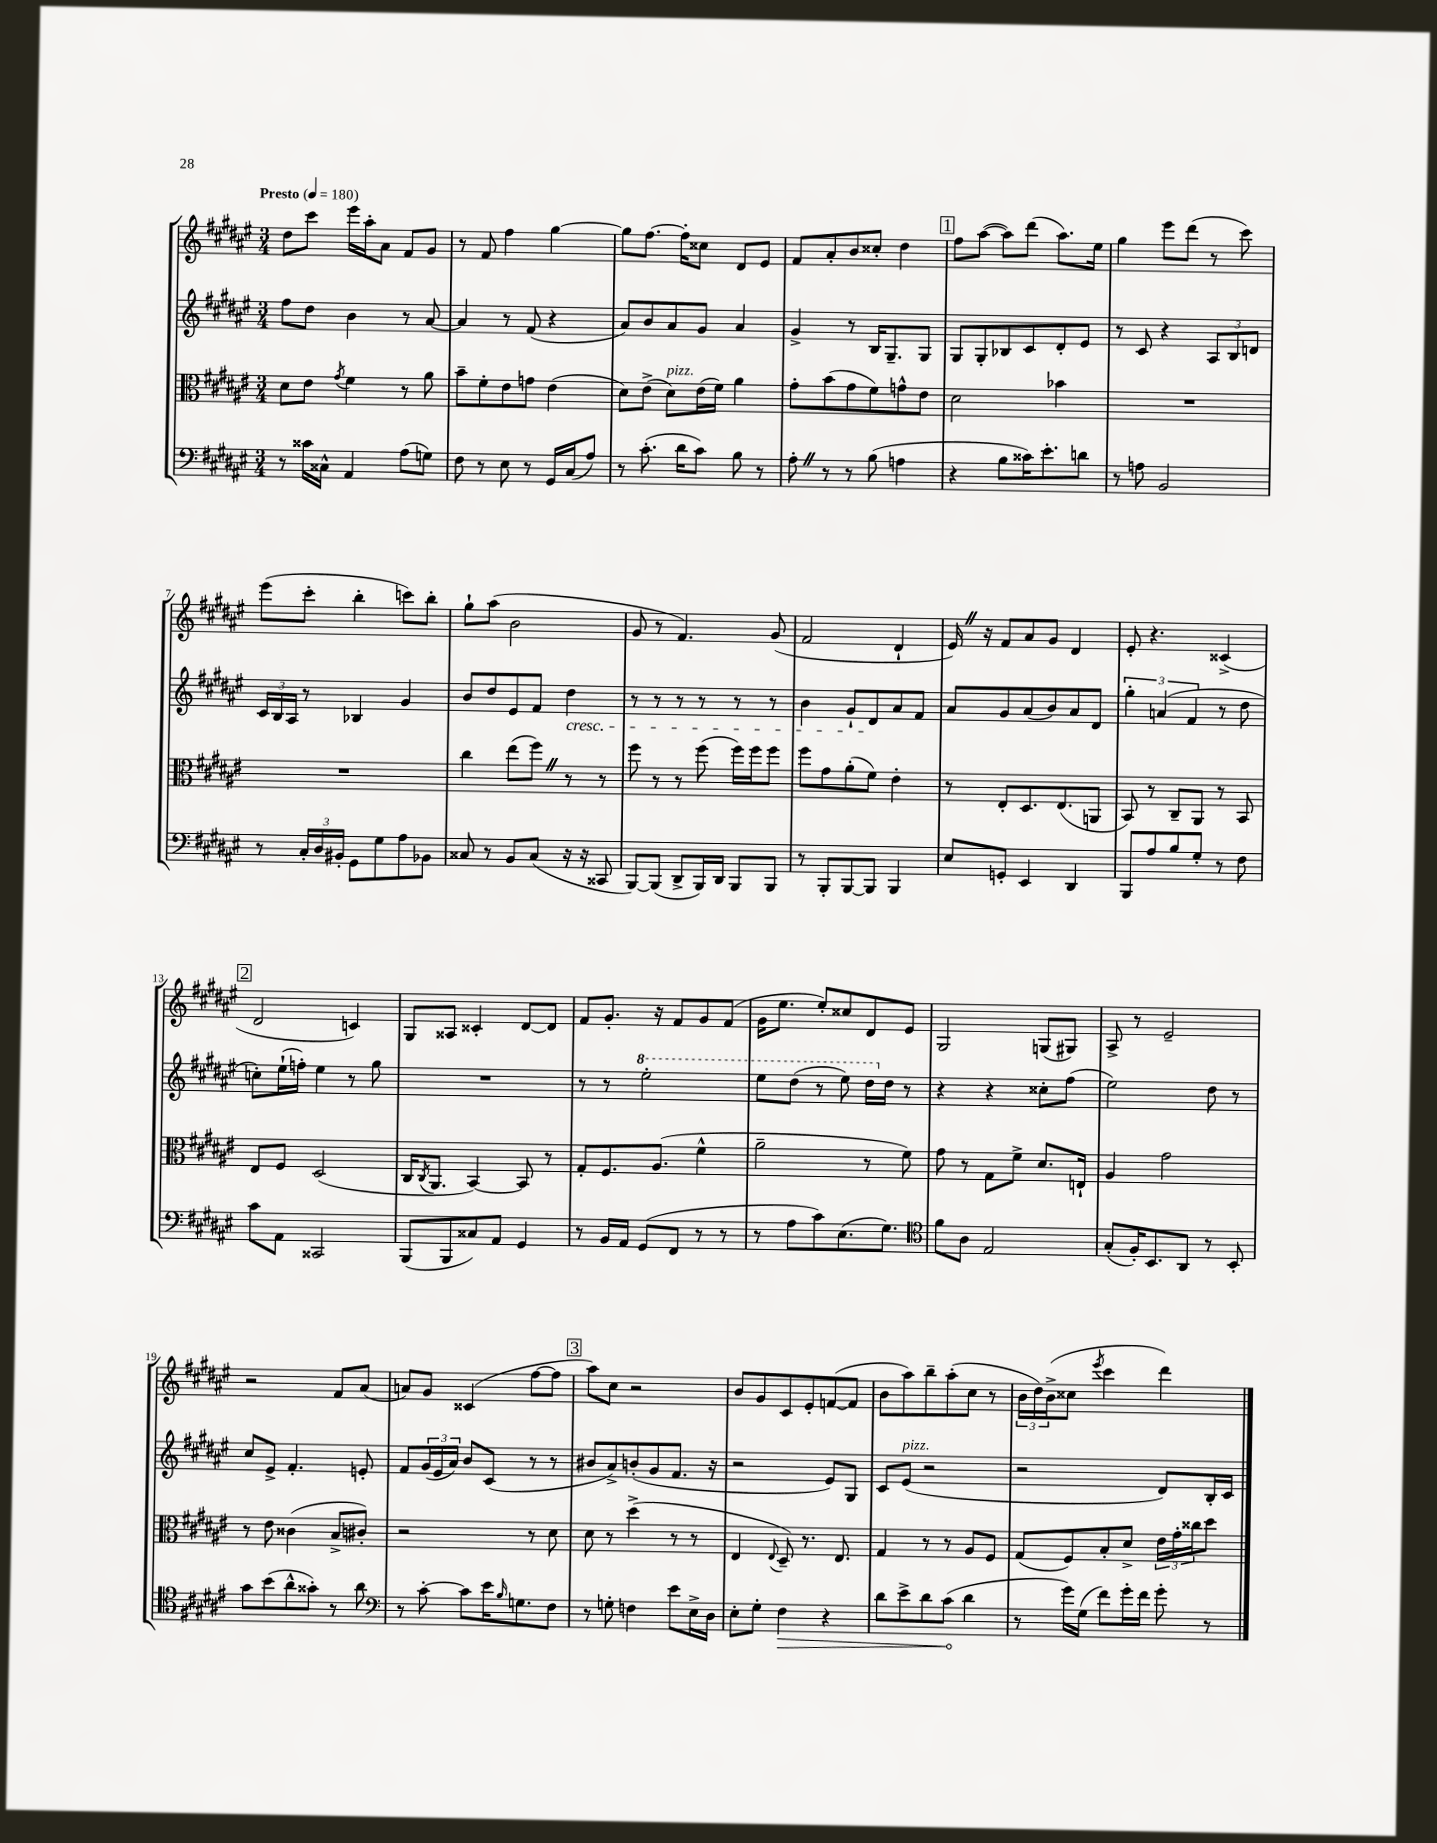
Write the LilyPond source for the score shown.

<<
\new StaffGroup <<
\new Staff = "s0" {
    \clef treble \key fis \major \numericTimeSignature \time 3/4 \tempo "Presto" 4 = 180
    dis''8 cis'''8 eis'''16 ais''16-. ais'8 fis'8 gis'8 |
    r8 fis'8 fis''4 gis''4~ |
    gis''8 fis''8.~ fis''16-. cisis''8 dis'8 eis'8 |
    fis'8 ais'8-. b'8 cisis''8-. dis''4 |
    \mark \markup { \box "1" } fis''8 ais''8~( ais''8) dis'''8( ais''8.) eis''16 |
    gis''4 eis'''8 dis'''8( r8 cis'''8) |
    eis'''8( cis'''8-. b''4-. c'''8) b''8-. |
    gis''8-! ais''8( b'2 |
    gis'8 r8 fis'4.) gis'8( |
    fis'2 dis'4-! |
    eis'16) \once \override BreathingSign.text = \markup { \musicglyph "scripts.caesura.straight" } \breathe r16 fis'8 ais'8 gis'8 dis'4 |
    eis'8-. r4. cisis'4->( |
    \mark \markup { \box "2" } dis'2 c'4) |
    gis8 aisis8 cisis'4-. dis'8~ dis'8 |
    fis'8 gis'8.-. r16 fis'8 gis'8 fis'8( |
    gis'16 eis''8. eis''8-.) cisis''8 dis'8 eis'8 |
    gis2 g8( gis8) |
    ais8-> r8 eis'2-- |
    r2 fis'8 ais'8( |
    a'8) gis'8 cisis'4( fis''8~ fis''8 |
    \mark \markup { \box "3" } ais''8) cis''8 r2 |
    b'8 gis'8 cis'8 eis'8-. f'8~( f'8 |
    b'8 ais''8) b''8-- ais''8-.( cis''8 r8 |
    \tuplet 3/2 { b'16 dis''16) b'16->( } cisis''8 \acciaccatura { eis'''8 } cis'''4 dis'''4) \bar "|." |
}
\new Staff = "s1" {
    \clef treble \key fis \major \numericTimeSignature \time 3/4
    fis''8 dis''8 b'4 r8 ais'8~ |
    ais'4 r8 fis'8( r4 |
    ais'8) b'8 ais'8 gis'8 ais'4 |
    gis'4-> r8 b16 gis8.-- gis8 |
    \mark \markup { \box "1" } gis8 gis8-. bes8 cis'8 dis'8-. eis'8 |
    r8 cis'8 r4 \tuplet 3/2 { ais8 b8 d'8 } |
    \tuplet 3/2 { cis'16 b16 ais16 } r8 bes4 gis'4 |
    b'8 dis''8 eis'8 fis'8 dis''4\cresc |
    r8 r8 r8 r8 r8 r8 |
    b'4 gis'8-! dis'8\! ais'8 fis'8 |
    ais'8 gis'8 ais'8( b'8) ais'8 dis'8 |
    \tuplet 3/2 { gis''4-. a'4( fis'4 } r8 dis''8 |
    \mark \markup { \box "2" } c''8-.) eis''16-!( f''16-.) eis''4 r8 gis''8 |
    R2. |
    r8 r8 \ottava #1 eis'''2-. |
    eis'''8 dis'''8( r8 eis'''8) dis'''16 \ottava #0 dis''16 r8 |
    r4 r4 cisis''8-. fis''8( |
    eis''2) dis''8 r8 |
    cis''8 eis'8-> fis'4.-. e'8-. |
    fis'8 \tuplet 3/2 { gis'16( eis'16 ais'16) } b'8 cis'8( r8 r8 |
    \mark \markup { \box "3" } bis'8 ais'8->) b'8-.( gis'8 fis'8. r16 |
    r2 eis'8) gis8 |
    cis'8 eis'8^\markup { \italic "pizz." }( r2 |
    r2 dis'8) b16-. cis'16 \bar "|." |
}
\new Staff = "s2" {
    \clef alto \key fis \major \numericTimeSignature \time 3/4
    dis'8 eis'8 \acciaccatura { gis'8 } fis'4 r8 ais'8 |
    b'8-- fis'8-. eis'8 g'8 eis'4( |
    dis'8) eis'8->( dis'8^\markup { \italic "pizz." }) eis'16( fis'16) ais'4 |
    gis'8-. b'8( gis'8 fis'8) g'8-^ eis'8 |
    \mark \markup { \box "1" } dis'2 bes'4 |
    R2. |
    R2. |
    cis''4 eis''8( fis''8) \once \override BreathingSign.text = \markup { \musicglyph "scripts.caesura.straight" } \breathe r8 r8 |
    fis''8 r8 r8 fis''8( fis''16) fis''16 fis''8 |
    fis''8 gis'8 ais'8-.( fis'8) eis'4-. |
    r8 eis8-. dis8. eis8.( a,8 |
    b,8) r8 cis8-- ais,8 r8 b,8 |
    \mark \markup { \box "2" } eis8 fis8 dis2( |
    cis16 \acciaccatura { cis8 } ais,8. b,4~) b,8 r8 |
    gis8-. fis8. ais8.( fis'4-^ |
    ais'2-- r8 fis'8) |
    gis'8 r8 gis8 fis'8-> dis'8. e16-! |
    ais4 gis'2 |
    r8 eis'8 cisis'4( b8-> cis'8-.) |
    r2 r8 dis'8 |
    \mark \markup { \box "3" } dis'8 r8 dis''4->( r8 r8 |
    eis4 \appoggiatura { eis8 } dis8--) r8. eis8. |
    gis4 r8 r8 ais8 fis8 |
    gis8( fis8) b8-. dis'8-> \tuplet 3/2 { eis'16 gis'16-. cisis''16 } dis''8 \bar "|." |
}
\new Staff = "s3" {
    \clef bass \key fis \major \numericTimeSignature \time 3/4
    r8 cisis'16 cisis16-^ ais,4 ais8( g8) |
    fis8 r8 eis8 r8 gis,16 cis16( ais8) |
    r8 cis'8.-.( dis'16 cis'8) b8 r8 |
    ais8-. \once \override BreathingSign.text = \markup { \musicglyph "scripts.caesura.straight" } \breathe r8 r8 b8( a4 |
    \mark \markup { \box "1" } r4 b8 cisis'16) eis'8.-. d'8 |
    r8 a8 b,2 |
    r8 \tuplet 3/2 { cis16-. dis16 bis,16-. } gis,8 gis8 ais8 bes,8 |
    cisis8 r8 b,8 cisis8( r16 r16 cisis,8 |
    b,,8~) b,,8( dis,8-> b,,16) dis,16 b,,8 b,,8 |
    r8 b,,8-. b,,8~ b,,8 b,,4 |
    eis8 g,8-. eis,4 dis,4 |
    b,,8 ais8 b8 gis8-. r8 fis8 |
    \mark \markup { \box "2" } cis'8 ais,8 cisis,2 |
    b,,8( b,,8 cisis8) ais,8 gis,4 |
    r8 b,16 ais,16 gis,8( fis,8 r8 r8 |
    r8 ais8 cis'8) eis8.( gis8.) |
    \clef tenor fis'8 ais8 eis2 |
    gis8-.( fis16-.) b,8. ais,8 r8 b,8-. |
    gis'8 b'8( ais'8-^ gisis'8-.) r8 ais'8 |
    \clef bass r8 cis'8~-. cis'8 eis'16 \grace { b16 } g8. fis8 |
    \mark \markup { \box "3" } r8 g8-. f4 eis'8 eis16-> dis16 |
    eis8-. gis8-. \once \override Hairpin.circled-tip = ##t fis4\> r4 |
    dis'8 eis'8-> dis'8 cis'8\!( dis'4 |
    r8 gis'16) gis16( fis'8) gis'16-. fis'16 gis'8-. r8 \bar "|." |
}
>>
>>
